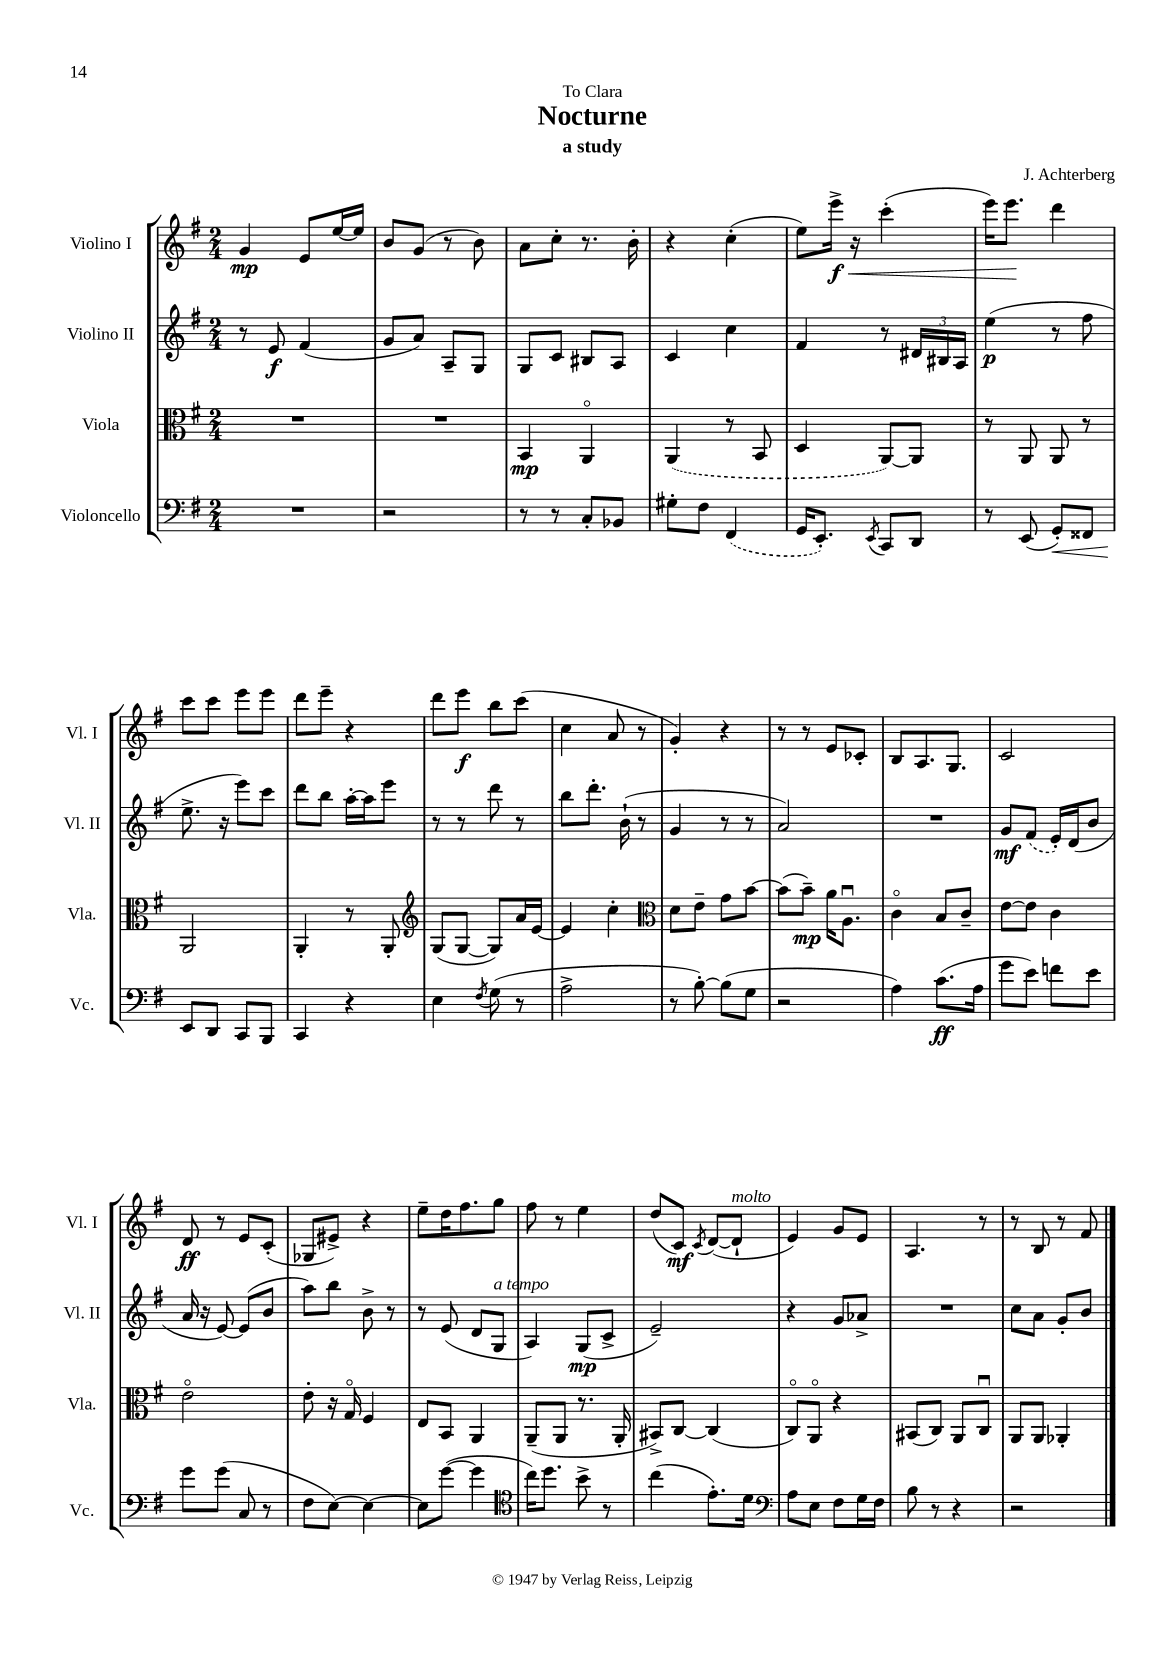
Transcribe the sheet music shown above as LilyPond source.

\header { title = "Nocturne" composer = "J. Achterberg" subtitle = "a study" dedication = "To Clara" }
<<
\new StaffGroup <<
\new Staff = "s0" \with { instrumentName = "Violino I" shortInstrumentName = "Vl. I" } {
    \clef treble \key g \major \numericTimeSignature \time 2/4
    g'4\mp e'8 e''16~ e''16 |
    b'8 g'8( r8 b'8) |
    a'8 c''8-. r8. b'16-. |
    r4 c''4-.( |
    e''8) e'''16->\f\< r16 c'''4-.( |
    e'''16) e'''8.\! d'''4 |
    c'''8 c'''8 e'''8 e'''8 |
    d'''8 e'''8-- r4 |
    d'''8 e'''8\f b''8 c'''8( |
    c''4 a'8 r8 |
    g'4-.) r4 |
    r8 r8 e'8 ces'8-. |
    b8 a8. g8. |
    c'2 |
    d'8\ff r8 e'8 c'8-.( |
    ges8 eis'8->) r4 |
    e''8-- d''16 fis''8. g''8 |
    fis''8 r8 e''4 |
    d''8( c'8\mf) \acciaccatura { c'8 } d'8~( d'8-!^\markup { \italic "molto" } |
    e'4) g'8 e'8 |
    a4. r8 |
    r8 b8 r8 fis'8 \bar "|." |
}
\new Staff = "s1" \with { instrumentName = "Violino II" shortInstrumentName = "Vl. II" } {
    \clef treble \key g \major \numericTimeSignature \time 2/4
    r8 e'8\f fis'4( |
    g'8 a'8) a8-- g8 |
    g8 c'8 bis8 a8 |
    c'4 c''4 |
    fis'4 r8 \tuplet 3/2 { dis'16 bis16 a16 } |
    e''4\p( r8 fis''8 |
    e''8.-> r16 e'''8) c'''8 |
    d'''8 b''8 a''16~-. a''16 e'''8 |
    r8 r8 d'''8 r8 |
    b''8 d'''8.-. b'16-!( r8 |
    g'4 r8 r8 |
    a'2) |
    R2 |
    g'8\mf \once \slurDashed fis'8( e'16-.) d'16( b'8 |
    a'16 r16 e'8~) e'8( b'8 |
    a''8) b''8 b'8-> r8 |
    r8 e'8( d'8 g8^\markup { \italic "a tempo" } |
    a4) g8\mp( c'8-> |
    e'2--) |
    r4 g'8 aes'8-> |
    R2 |
    c''8 a'8 g'8-. b'8 \bar "|." |
}
\new Staff = "s2" \with { instrumentName = "Viola" shortInstrumentName = "Vla." } {
    \clef alto \key g \major \numericTimeSignature \time 2/4
    R2 |
    R2 |
    b,4\mp a,4\flageolet |
    \once \slurDashed a,4( r8 b,8 |
    d4 a,8~) a,8 |
    r8 a,8 a,8 r8 |
    a,2 |
    a,4-. r8 a,8-. |
    \clef treble g8( g8~ g8) a'16 e'16~ |
    e'4 c''4-. |
    \clef alto d'8 e'8-- g'8 b'8~ |
    b'8( b'8--\mp) a'16 a8.\downbow |
    c'4\flageolet b8 c'8-- |
    e'8~ e'8 c'4 |
    e'2\flageolet |
    e'8-. r16 g16\flageolet fis4 |
    e8 b,8 a,4 |
    a,8--( a,8 r8. a,16-. |
    bis,8->) c8~ c4( |
    c8\flageolet) a,8\flageolet r4 |
    bis,8( c8) a,8 c8\downbow |
    a,8 a,8 aes,4-. \bar "|." |
}
\new Staff = "s3" \with { instrumentName = "Violoncello" shortInstrumentName = "Vc." } {
    \clef bass \key g \major \numericTimeSignature \time 2/4
    R2 |
    r2 |
    r8 r8 c8-. bes,8 |
    gis8-. fis8 \once \slurDashed fis,4( |
    g,16 e,8.-.) \acciaccatura { e,8 } c,8 d,8 |
    r8 e,8( g,8-.\<) fisis,8 |
    e,8\! d,8 c,8 b,,8 |
    c,4 r4 |
    e4 \acciaccatura { fis8 } g8( r8 |
    a2-> |
    r8 b8~-.) b8( g8 |
    r2 |
    a4) c'8.\ff( a16 |
    g'8 e'8) f'8 e'8 |
    g'8 g'8( c8 r8 |
    fis8 e8~) e4~ |
    e8 g'8~( g'4 |
    \clef tenor c''16) d''8. b'8-> r8 |
    c''4( e'8.-.) d'16 |
    \clef bass a8 e8 fis8 g16 fis16 |
    b8 r8 r4 |
    r2 \bar "|." |
}
>>
>>
\layout { \context { \Score \remove "Bar_number_engraver" } }
